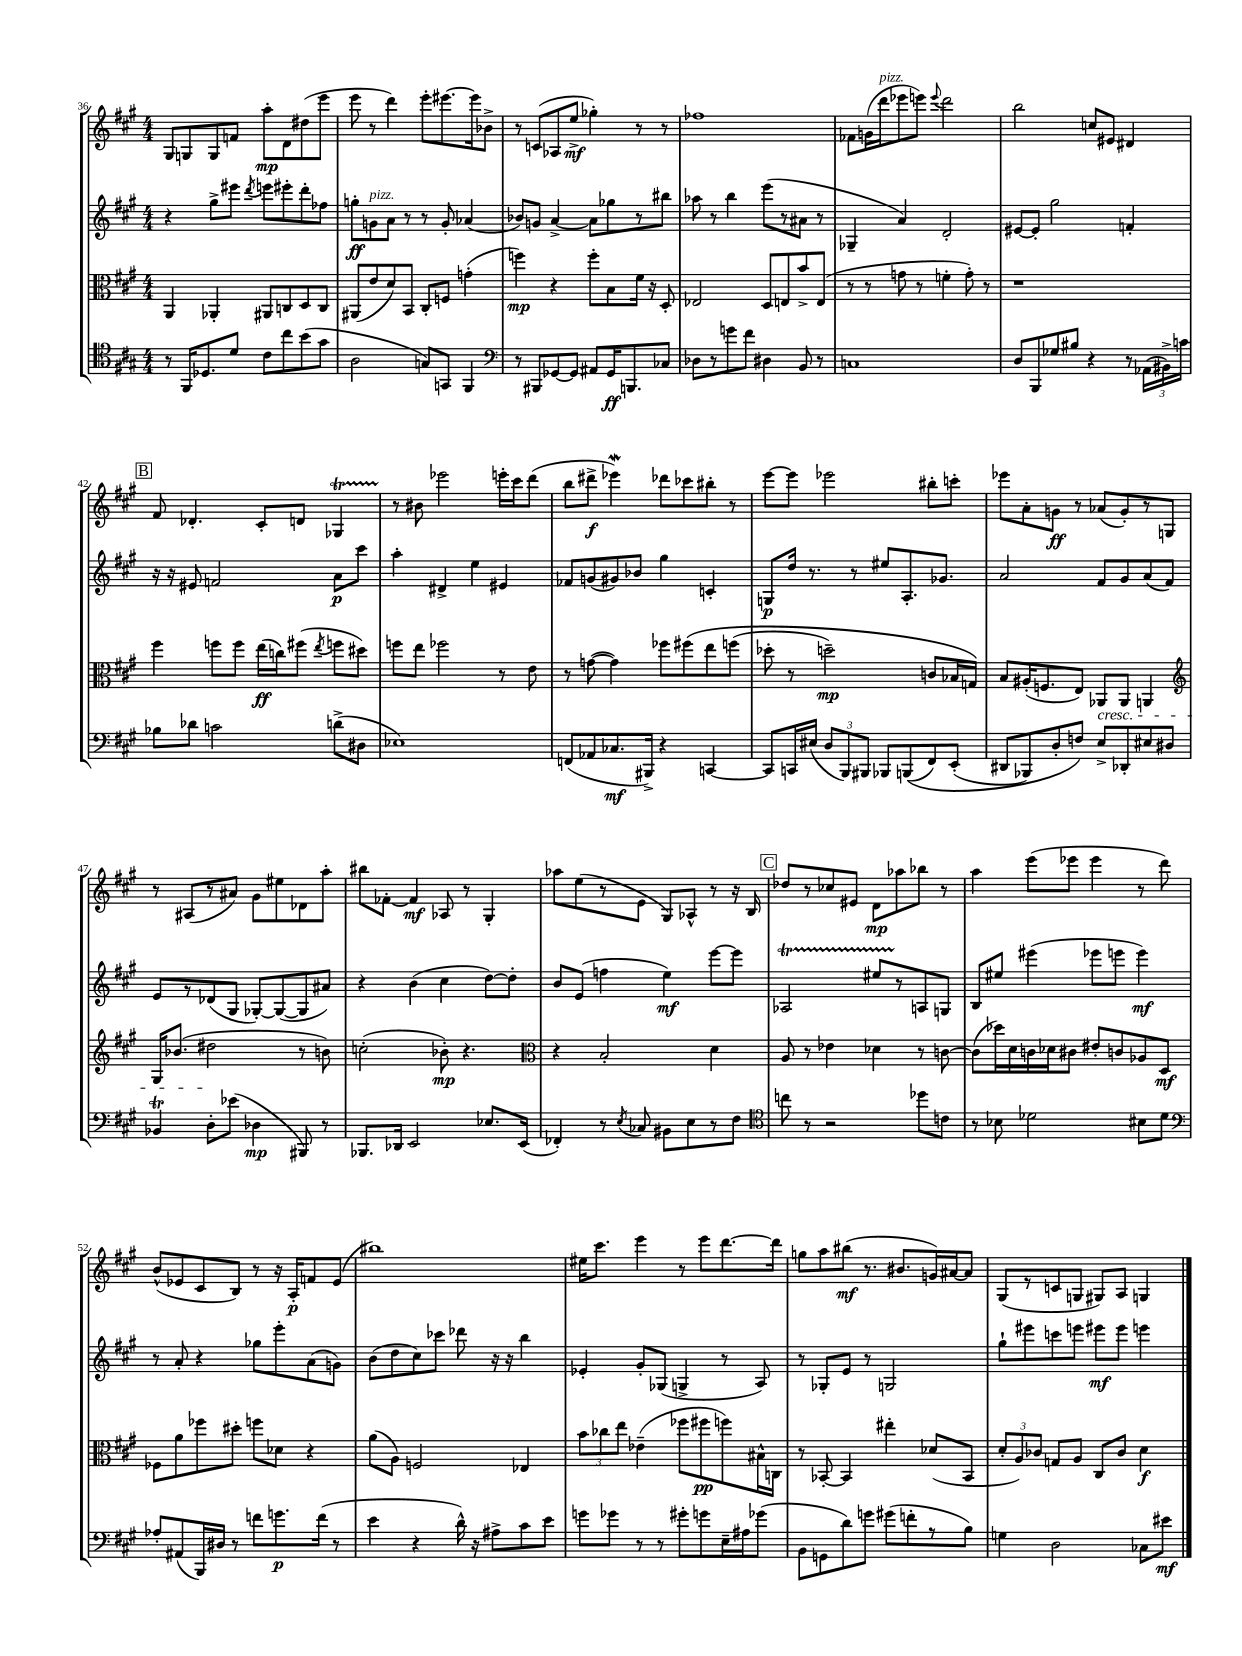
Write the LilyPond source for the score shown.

<<
\new StaffGroup <<
\new Staff = "s0" {
    \clef treble \key a \major \numericTimeSignature \time 4/4
    \autoBeamOff gis8[ g8 g8 f'8] a''8[-.\mp d'8 dis''8( e'''8] |
    e'''8 r8 d'''4) e'''8[-. eis'''8.~ eis'''16 bes'8]-> |
    r8 c'8[( aes8 e''8]->\mf ges''4-.) r8 r8 |
    fes''1 |
    fes'8[ g'16( d'''16^\markup { \italic "pizz." } ees'''8 e'''8]) \appoggiatura { e'''8 } d'''2 |
    b''2 c''8[ eis'8] dis'4 |
    \mark \markup { \box "B" } fis'8 des'4.-. cis'8[-. d'8] ges4\startTrillSpan |
    r8\stopTrillSpan bis'8 ees'''2 e'''16[-. cis'''16 d'''8]( |
    b''8[ dis'''8]->\f ees'''4\mordent) des'''8[ ces'''8 bis''8]-. r8 |
    e'''8[~ e'''8] ees'''2 bis''8[-. c'''8]-. |
    ees'''8[ a'8-. g'8]\ff r8 aes'8[( g'8-.) r8 g8] |
    r8 ais8[( r8 ais'8]) gis'8[ eis''8 des'8 a''8]-. |
    bis''8[ fes'8]~-. fes'4\mf aes8 r8 gis4-. |
    aes''8[ e''8( r8 e'8] gis8[) aes8]-^ r8 r16 b16 |
    \mark \markup { \box "C" } des''8[ r8 ces''8 eis'8] d'8[\mp aes''8 bes''8] r8 |
    a''4 e'''8[( ees'''8] ees'''4 r8 d'''8) |
    b'8[-^( ees'8 cis'8 b8]) r8 r16 a16[-.\p f'8 ees'8]( |
    bis''1) |
    eis''16[ cis'''8.] e'''4 r8 e'''8[ d'''8.~ d'''16] |
    g''8[ a''8 bis''8]\mf( r8. bis'8.[ g'16) ais'16~ ais'8] |
    gis8[( r8 c'8 g8] gis8[) a8] g4 \bar "|." |
}
\new Staff = "s1" {
    \clef treble \key a \major \numericTimeSignature \time 4/4
    \autoBeamOff r4 gis''8[-> eis'''8] \acciaccatura { d'''8 } e'''8[ eis'''8-. d'''8-. fes''8] |
    g''8[-.\ff g'8^\markup { \italic "pizz." } a'8] r8 r8 g'8-. aes'4( |
    bes'8[) g'8] a'4~-> a'8[ ges''8 r8 bis''8] |
    aes''8 r8 b''4 e'''8[( r8 ais'8] r8 |
    ges4-- a'4) d'2-. |
    eis'8[~ eis'8]-. gis''2 f'4-. |
    \mark \markup { \box "B" } r16 r16 eis'8 f'2 a'8[\p cis'''8] |
    a''4-. dis'4-> e''4 eis'4 |
    fes'8[ g'8( gis'8) bes'8] gis''4 c'4-. |
    g8[\p d''16] r8. r8 eis''8[ a8.-. ges'8.] |
    a'2 fis'8[ gis'8 a'8( fis'8]) |
    e'8[ r8 des'8( gis8] ges8[~-.) ges8~( ges8 ais'8]) |
    r4 b'4( cis''4 d''8[~) d''8]-. |
    b'8[ e'8]( f''4 e''4\mf) e'''8[~ e'''8] |
    \mark \markup { \box "C" } aes2\startTrillSpan eis''8[ r8\stopTrillSpan a8 g8] |
    b8[ eis''8] eis'''4( ees'''8[ e'''8] e'''4\mf) |
    r8 a'8-. r4 ges''8[ e'''8-. a'8( g'8]) |
    b'8[( d''8 cis''8) ces'''8] des'''8 r16 r16 b''4 |
    ees'4-. gis'8[-. ges8]( g4-> r8 a8) |
    r8 ges8[-. e'8] r8 g2 |
    gis''8[-! eis'''8 c'''8 e'''8] eis'''8[\mf eis'''8] e'''4 \bar "|." |
}
\new Staff = "s2" {
    \clef alto \key a \major \numericTimeSignature \time 4/4
    \autoBeamOff a,4 aes,4-. ais,8[ c8 d8 c8] |
    ais,8[( e'8 d'8) b,8] cis8[-. f8] g'4-.( |
    f''4\mp) r4 f''8[-. b8 fis'16] r16 d8-. |
    ees2 d8[ e8 b'8-> e8]( |
    r8 r8 g'8 r8 f'4-. g'8-.) r8 |
    r1 |
    \mark \markup { \box "B" } fis''4 f''8[ f''8] e''16[\ff( c''16) fis''8]( \acciaccatura { e''8 } f''8[ dis''8]) |
    f''8[ e''8] fes''2 r8 e'8 |
    r8 g'8~( g'4) fes''8[ fis''8\( e''8 f''8]( |
    des''8-. r8 d''2--\mp) c'8[ bes16 g16]\) |
    b8[ ais16-.( f8. e8]) aes,8[\cresc aes,8] a,4 |
    \clef treble gis16[ bes'8.]( dis''2\! r8 b'8) |
    c''2-.( bes'8-.\mp) r4. |
    \clef alto r4 b2-. d'4 |
    \mark \markup { \box "C" } a8 r8 ees'4 des'4 r8 c'8~ |
    c'8[( des''16) d'16 c'16 des'16 cis'8] eis'8[-. c'8 aes8 d8]\mf |
    fes8[ a'8 fes''8 dis''8]-. f''8[ des'8] r4 |
    a'8[( a8]) f2 ees4 |
    \tuplet 3/2 { b'8[ ces''8 e''8] } ees'4--( fes''8[ fis''8\pp f''8) bis16-^ c16] |
    r8 bes,8~-. bes,4 eis''4-. des'8[( bes,8] |
    \tuplet 3/2 { d'8[-. a8) ces'8] } g8[ a8] cis8[ ces'8] d'4\f \bar "|." |
}
\new Staff = "s3" {
    \clef tenor \key a \major \numericTimeSignature \time 4/4
    \autoBeamOff r8 fis,16[ des8. d'8] cis'8[ cis''8 b'8( gis'8] |
    a2 g8[) g,8] fis,4 |
    \clef bass r8 bis,,8[ ges,8~ ges,8] ais,8[ ges,16\ff b,,8. ces8] |
    des8[ r8 g'8 fis'8] dis4 b,8 r8 |
    c1 |
    d8[ b,,8 ges8 bis8] r4 r8 \tuplet 3/2 { aes,16[( bis,16->) c'16] } |
    \mark \markup { \box "B" } bes8[ des'8] c'2 d'8[->( dis8] |
    ees1) |
    f,8[( aes,8 ces8.\mf bis,,16]->) r4 c,4~ |
    c,8[ c,16 eis16]( \tuplet 3/2 { d8[ b,,8) bis,,8] } bes,,8[ b,,8(\( fis,8) e,8]-.( |
    dis,8[ bes,,8) d8-. f8]\) e8[-> des,8-. eis8 dis8] |
    bes,4\trill d8[-. ees'8]( des4\mp bis,,8) r8 |
    bes,,8.[ des,16] e,2 ees8.[ e,16]( |
    fes,4-.) r8 \acciaccatura { e8 } ces8 bis,8[ e8 r8 fis8] |
    \mark \markup { \box "C" } \clef tenor c''8 r8 r2 des''8[ c'8] |
    r8 bes8 des'2 bis8[ des'8] |
    \clef bass aes8[-. ais,8( b,,16) dis16] r8 f'8[ g'8.\p f'16]( r8 |
    e'4 r4 d'16-^) r16 ais8[-> cis'8 e'8] |
    g'8[ ges'8] r8 r8 gis'8[-. g'8 e16-- ais16 ges'8]( |
    b,8[ g,8 d'8) g'8] gis'8[( f'8-. r8 b8]) |
    g4 d2 ces8[ eis'8]\mf \bar "|." |
}
>>
>>
\layout { \context { \Score currentBarNumber = #36 } }
